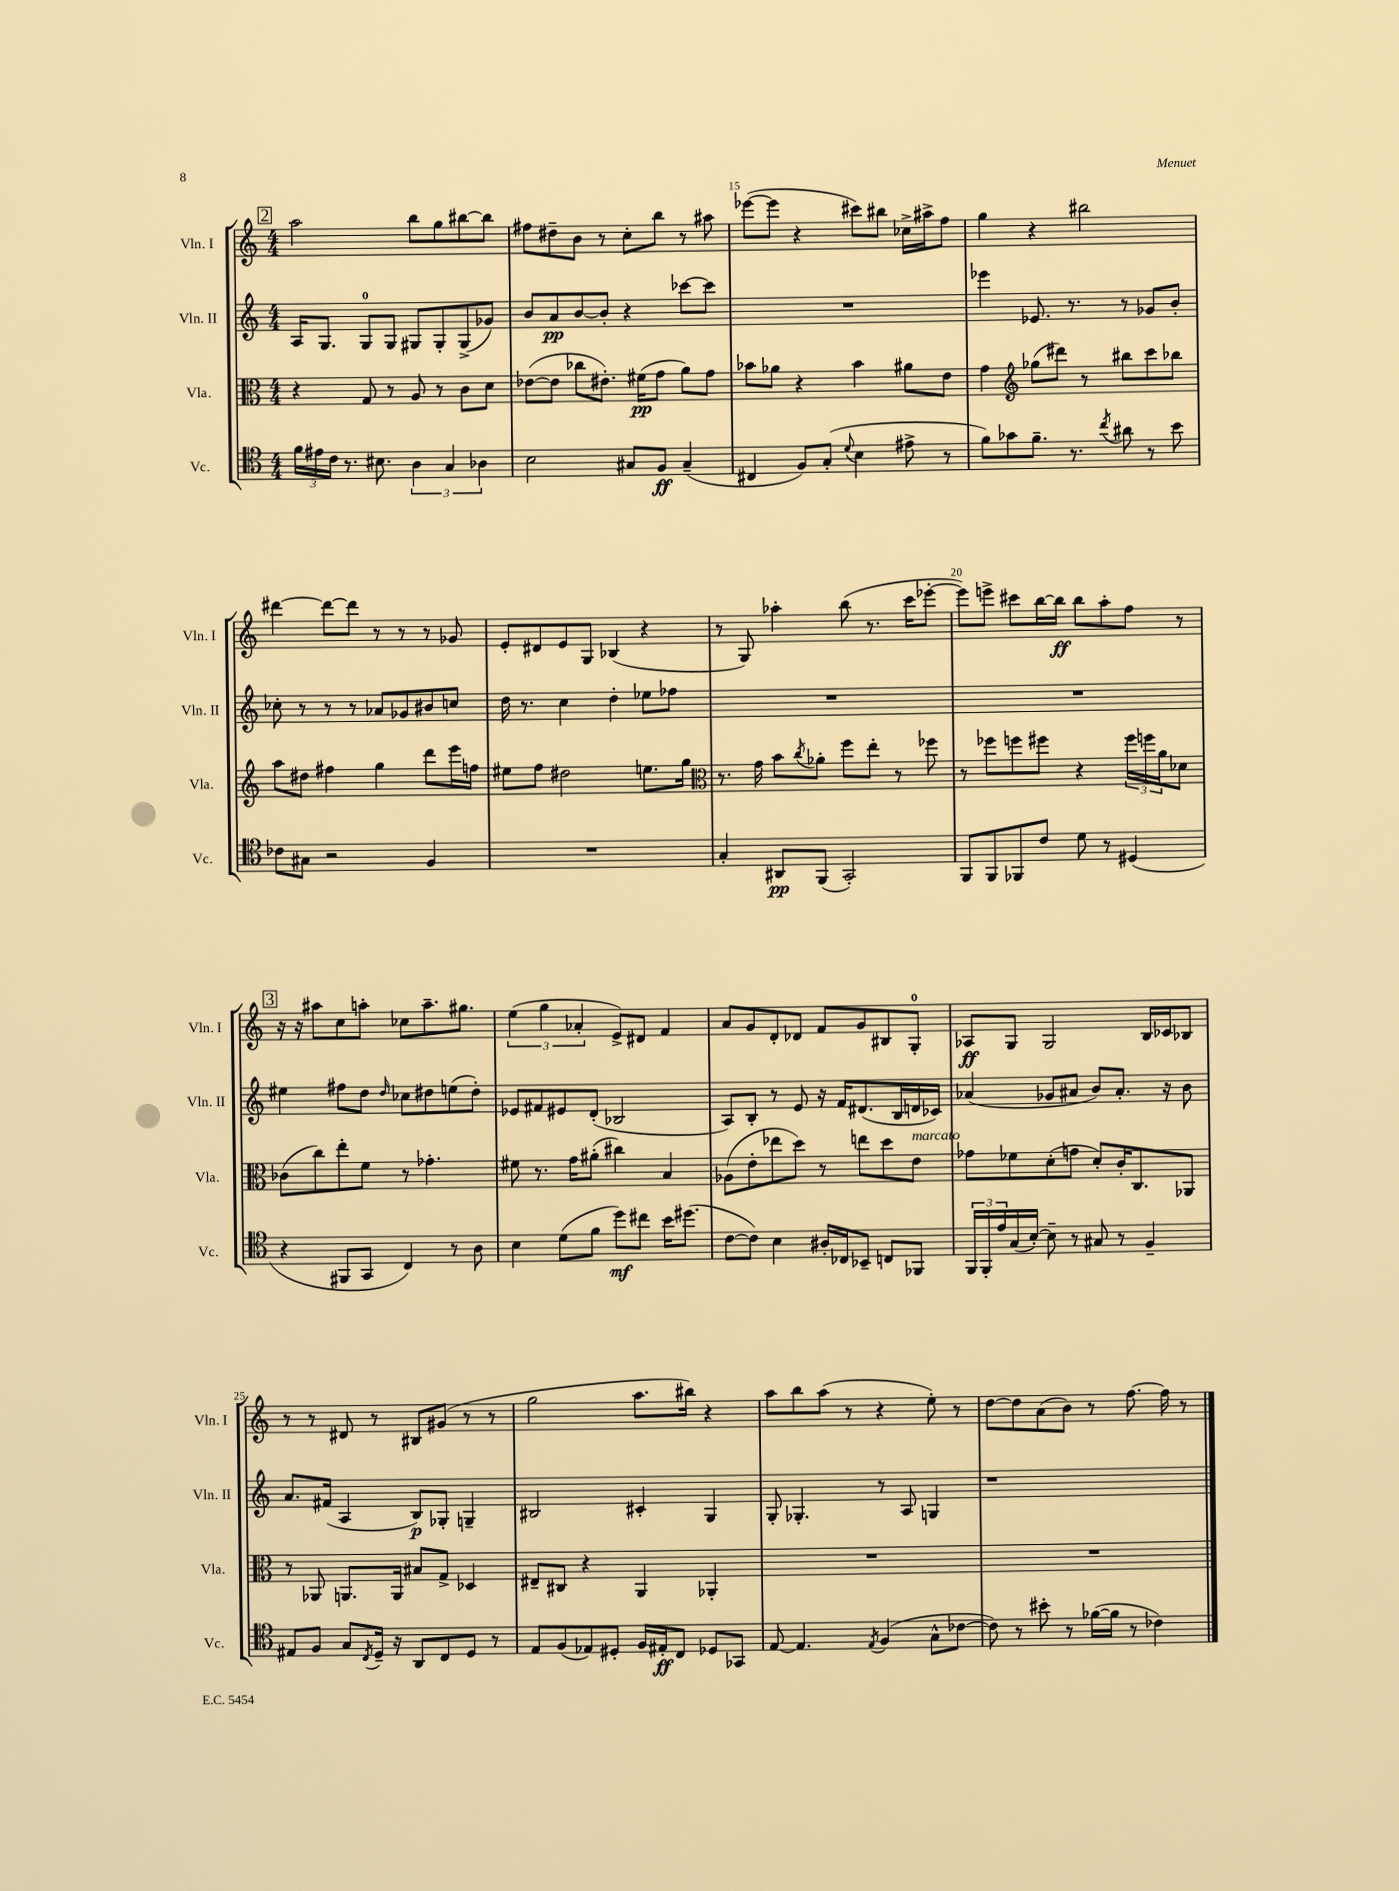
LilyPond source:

<<
\new StaffGroup <<
\new Staff = "s0" \with { instrumentName = "Vln. I" shortInstrumentName = "Vln. I" } {
    \clef treble \key c \major \numericTimeSignature \time 4/4
    \mark \markup { \box "2" } a''2 b''8 g''8 bis''8~ bis''8 |
    fis''8 dis''8-- b'8 r8 c''8-. b''8 r8 ais''8 |
    ees'''8~( ees'''8 r4 cis'''8) bis''8 ces''16-> ais''16-> f''8 |
    g''4 r4 bis''2 |
    dis'''4~ dis'''8~ dis'''8 r8 r8 r8 ges'8 |
    e'8-. dis'8 e'8 g8 bes4( r4 |
    r8 g8) aes''4-. b''8( r8. c'''16 ees'''8~-. |
    ees'''8) e'''8-> cis'''8 b''16~ b''16\ff b''8 a''8-. f''8 r8 |
    \mark \markup { \box "3" } r16 r16 ais''8 c''8 a''8-. ces''8 a''8.-- gis''8. |
    \tuplet 3/2 { e''4( g''4 aes'4-. } e'8->) dis'8 f'4 |
    a'8 g'8 d'8-. des'8 f'8 g'8 bis8 g8-0-. |
    aes8\ff g8 g2 b16 ces'16 bes8 |
    r8 r8 dis'8 r8 bis8 gis'8( r8 r8 |
    g''2 a''8. bis''16) r4 |
    a''8 b''8 a''8( r8 r4 e''8-.) r8 |
    d''8~ d''8 a'8( b'8) r8 f''8.~ f''16 r8 \bar "|." |
}
\new Staff = "s1" \with { instrumentName = "Vln. II" shortInstrumentName = "Vln. II" } {
    \clef treble \key c \major \numericTimeSignature \time 4/4
    \mark \markup { \box "2" } a16 g8. g8-0 g8 gis8 gis8-. gis8->( ges'8) |
    b'8 a'8\pp b'8~ b'8-. r4 ces'''8~ ces'''8 |
    R1 |
    ees'''4 ees'8. r8. r8 ges'8 b'8-. |
    ces''8-. r8 r8 r8 aes'8 ges'8 bis'8 c''8 |
    d''16 r8. c''4 d''4-. ees''8 fes''8 |
    R1 |
    R1 |
    \mark \markup { \box "3" } eis''4 fis''8 d''8 \grace { d''16 } ces''8 dis''8 e''8( dis''8-.) |
    ees'8 fis'8 eis'8 d'8-.( bes2 |
    a8) b8-. r8 e'8 r16 f'16 dis'8.( b16 d'16 ces'16) |
    aes'4( ges'8 ais'8 b'8) ais'8.-. r16 b'8 |
    a'8. fis'16( a4 b8\p) ges8-. g4-- |
    bis2 cis'4-. g4 |
    g8-. ges4.-. r8 a8 g4 |
    r1 \bar "|." |
}
\new Staff = "s2" \with { instrumentName = "Vla." shortInstrumentName = "Vla." } {
    \clef alto \key c \major \numericTimeSignature \time 4/4
    \mark \markup { \box "2" } r4 g8 r8 a8 r8 c'8 d'8 |
    ees'8~( ees'8 ces''8 eis'8.-.) fis'16\pp( g'8 a'8) g'8 |
    bes'8 aes'8 r4 bes'4 ais'8 e'8 |
    g'4 \clef treble ges''8( dis'''8) r8 bis''8 c'''8 bes''8 |
    a''8 dis''8 fis''4 g''4 d'''8 e'''16 f''16 |
    eis''8 f''8 dis''2 e''8. g''16 |
    \clef alto r8. g'16 b'8 \acciaccatura { c''8 } aes'8-. f''8 e''8-. r8 fes''8 |
    r8 fes''8 f''8 fis''8 r4 \tuplet 3/2 { fis''16 f''16 a'16 } des'8 |
    \mark \markup { \box "3" } ces'8( c''8) e''8-. f'8 r8 ges'4.-. |
    fis'8 r8. g'16 ais'8-.( cis''4) b4 |
    aes8( e'8-. ees''8 d''8) r8 e''8 d''8 e'8^\markup { \italic "marcato" } |
    ges'8 fes'8 d'8-.( g'8 d'8-.) c'16-. c8. aes,8 |
    r8 aes,8 a,8. a,16 bis8 g8-> des4 |
    eis8-- cis8 r4 a,4 aes,4-. |
    R1 |
    R1 \bar "|." |
}
\new Staff = "s3" \with { instrumentName = "Vc." shortInstrumentName = "Vc." } {
    \clef tenor \key c \major \numericTimeSignature \time 4/4
    \mark \markup { \box "2" } \tuplet 3/2 { f'16 eis'16 c'16 } r8. bis8. \tuplet 3/2 { a4 g4 aes4 } |
    b2 gis8 f8\ff gis4--( |
    cis4 f8) g8-.( \appoggiatura { d'8 } b4 eis'8-> r8 |
    f'8) ges'8 f'8.-- r8. \acciaccatura { c''8 } ais'8 r8 b'8 |
    ces'8 gis8 r2 f4 |
    R1 |
    g4-. ais,8\pp f,8( g,2-.) |
    f,8 f,8 fes,8 c'8 d'8 r8 dis4( |
    \mark \markup { \box "3" } r4 fis,8 g,8 c4) r8 a8 |
    b4 d'8( f'8 d''8\mf) cis''8 b'16 dis''8.( |
    c'8~ c'8) b4 ais16-. ces16 bes,8-- c8 fes,8 |
    \tuplet 3/2 { f,16 f,16-. e'16 } g16( b16~-.) b8-- r8 gis8 r8 f4-- |
    eis8 f8 g8 \acciaccatura { c8 } d16-- r16 a,8 c8 d8 r8 |
    e8 f8( ees8) dis8-. f16 eis16-.\ff c8 des8 ges,8 |
    e8~ e4. \acciaccatura { e8 } f4( g8-^ ces'8~ |
    ces'8) r8 bis'8-. r8 fes'16~( fes'16 r8 ces'4) \bar "|." |
}
>>
>>
\layout { \context { \Score currentBarNumber = #13 \override BarNumber.break-visibility = ##(#f #t #t) barNumberVisibility = #(every-nth-bar-number-visible 5) } }
